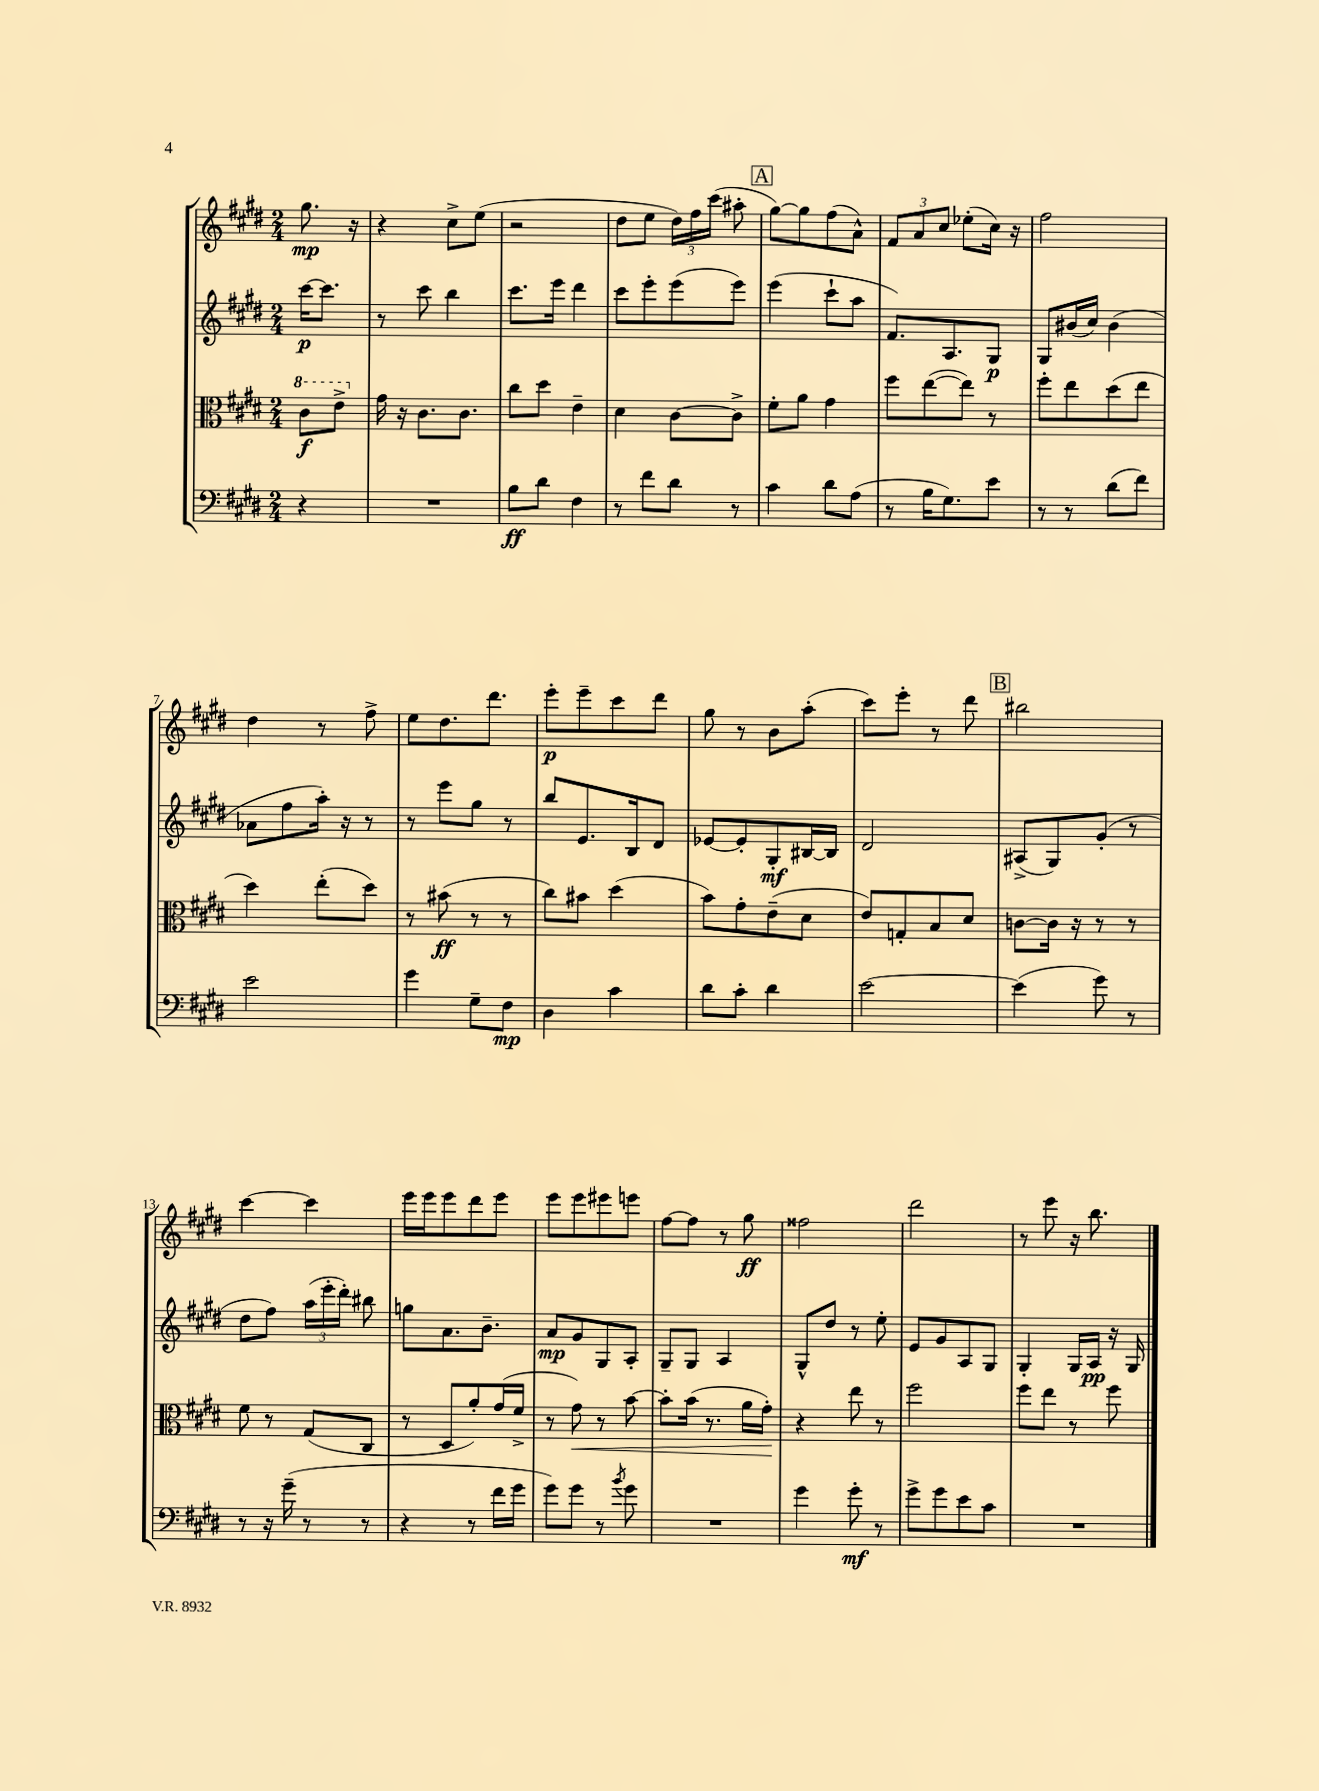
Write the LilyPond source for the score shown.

<<
\new StaffGroup <<
\new Staff = "s0" {
    \clef treble \key e \major \numericTimeSignature \time 2/4 \partial 4
    \autoBeamOff gis''8.\mp r16 |
    r4 cis''8[-> e''8]( |
    r2 |
    dis''8[ e''8] \tuplet 3/2 { dis''16[) fis''16 cis'''16]( } ais''8-. |
    \mark \markup { \box "A" } gis''8[~) gis''8 fis''8( a'8]-^) |
    \tuplet 3/2 { fis'8[ a'8 cis''8] } ees''8[-.( cis''16]) r16 |
    fis''2 |
    dis''4 r8 fis''8-> |
    e''8[ dis''8. dis'''8.] |
    e'''8[-.\p e'''8-- cis'''8 dis'''8] |
    gis''8 r8 b'8[ a''8]-.( |
    cis'''8[) e'''8]-. r8 dis'''8 |
    \mark \markup { \box "B" } bis''2 |
    cis'''4~ cis'''4 |
    e'''16[ e'''16 e'''8 dis'''8 e'''8] |
    e'''8[ e'''8 eis'''8 e'''8] |
    fis''8[~ fis''8] r8 gis''8\ff |
    fisis''2 |
    dis'''2 |
    r8 e'''8 r16 b''8. \bar "|." |
}
\new Staff = "s1" {
    \clef treble \key e \major \numericTimeSignature \time 2/4 \partial 4
    \autoBeamOff cis'''16[~\p cis'''8.] |
    r8 cis'''8 b''4 |
    cis'''8.[ e'''16] dis'''4 |
    cis'''8[ e'''8-. e'''8( e'''8]) |
    \mark \markup { \box "A" } e'''4( cis'''8[-! a''8] |
    fis'8.[) a8. gis8]\p |
    gis8[ bis'16( cis''16]) bis'4( |
    aes'8[ fis''8 a''16]-.) r16 r8 |
    r8 e'''8[ gis''8] r8 |
    b''8[ e'8. b16 dis'8] |
    ees'8[~ ees'8-. gis8-.\mf bis16~ bis16] |
    dis'2 |
    \mark \markup { \box "B" } ais8[->( gis8) gis'8]-.( r8 |
    dis''8[ fis''8]) \tuplet 3/2 { a''16[( e'''16-. dis'''16]-.) } bis''8 |
    g''8[ a'8. b'8.]-- |
    a'8[\mp gis'8 gis8 a8]-. |
    gis8[-- gis8] a4 |
    gis8[-^ dis''8] r8 e''8-. |
    e'8[ gis'8 a8 gis8] |
    gis4-. gis16[ a16]\pp r16 gis16 \bar "|." |
}
\new Staff = "s2" {
    \clef alto \key e \major \numericTimeSignature \time 2/4 \partial 4
    \autoBeamOff \ottava #1 cis''8[\f e''8]-> \ottava #0 |
    gis'16 r16 cis'8.[ cis'8.] |
    cis''8[ dis''8] e'4-- |
    dis'4 cis'8[~ cis'8]-> |
    \mark \markup { \box "A" } fis'8[-. a'8] gis'4 |
    fis''8[ e''8~( e''8]) r8 |
    fis''8[-. e''8 dis''8( e''8] |
    dis''4) e''8[-.( dis''8]) |
    r8 bis'8\ff( r8 r8 |
    cis''8[) bis'8] dis''4( |
    b'8[) gis'8-. e'8--( dis'8] |
    e'8[) g8-. b8 dis'8] |
    \mark \markup { \box "B" } c'8[~ c'16] r16 r8 r8 |
    fis'8 r8 gis8[( cis8] |
    r8 dis8[ a'8-.) gis'16( fis'16]-> |
    r8 gis'8\<) r8 b'8~ |
    b'8[-. b'16]( r8. a'16[ gis'16]-.\!) |
    r4 e''8 r8 |
    fis''2 |
    fis''8[ e''8] r8 fis''8 \bar "|." |
}
\new Staff = "s3" {
    \clef bass \key e \major \numericTimeSignature \time 2/4 \partial 4
    \autoBeamOff r4 |
    R2 |
    b8[\ff dis'8] fis4 |
    r8 fis'8[ dis'8] r8 |
    \mark \markup { \box "A" } cis'4 dis'8[ a8]( |
    r8 b16[ gis8.) e'8] |
    r8 r8 dis'8[( fis'8]) |
    e'2 |
    gis'4 gis8[-- fis8]\mp |
    dis4 cis'4 |
    dis'8[ cis'8]-. dis'4 |
    e'2~ |
    \mark \markup { \box "B" } e'4( gis'8) r8 |
    r8 r16 gis'16--( r8 r8 |
    r4 r8 fis'16[ gis'16] |
    gis'8[) gis'8] r8 \acciaccatura { b'8 } gis'8 |
    R2 |
    gis'4 gis'8-.\mf r8 |
    gis'8[-> gis'8 e'8 cis'8] |
    R2 \bar "|." |
}
>>
>>
